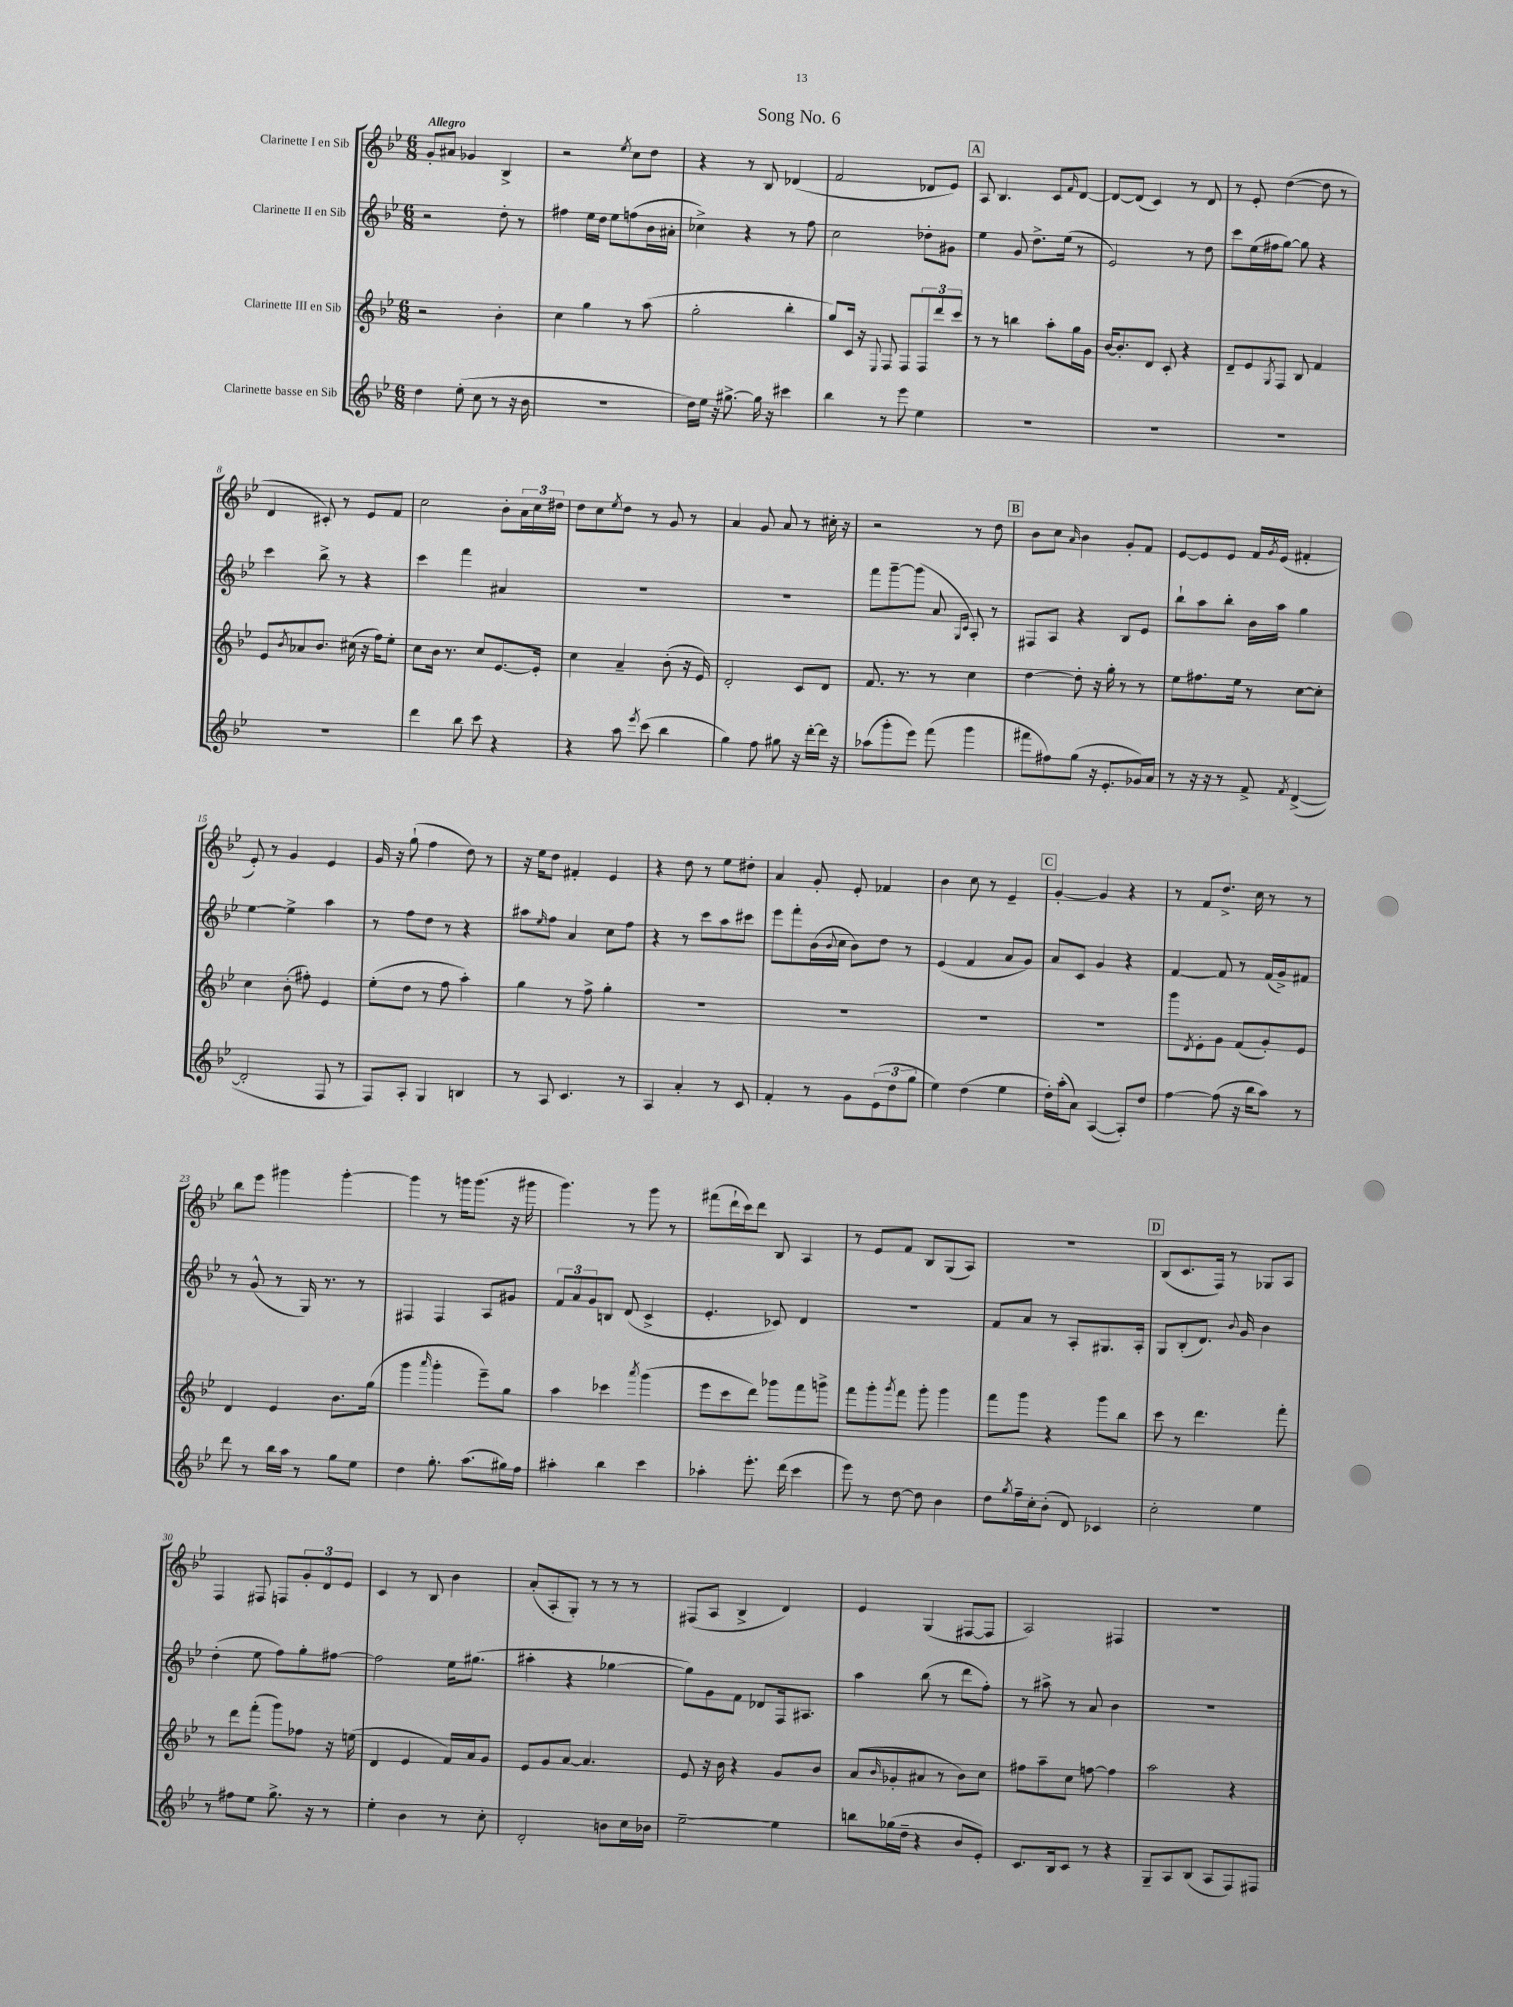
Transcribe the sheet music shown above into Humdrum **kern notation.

**kern	**kern	**kern	**kern
*staff4	*staff3	*staff2	*staff1
*clefG2	*clefG2	*clefG2	*clefG2
*k[b-e-]	*k[b-e-]	*k[b-e-]	*k[b-e-]
*M6/8	*M6/8	*M6/8	*M6/8
4dd	2r	2r	8g'
.	.	.	8a#
(8ee-'	.	.	4g-
8cc	.	.	.
8r	4b-'	8dd'	4B-^
16r	.	8r	.
16b-	.	.	.
=	=	=	=
2.r	4cc	4ff#	2r
.	4gg	16ee-	.
.	.	16dd	.
.	.	8ee-	.
.	.	.	8qee-
.	8r	(8ff	8cc
.	(8aa	16b-	8dd
.	.	16a#'	.
=	=	=	=
16dd)	2gg'	4cc-^)	4r
16ee-	.	.	.
16r	.	.	.
[8.gg#^	.	.	.
.	.	4r	8r
16gg#]	.	.	8B-
16r	.	.	.
4ccc#	4bb-'	8r	(4d-
.	.	8ff	.
=	=	=	=
4bb-	8gg)	2cc	2f
.	16c	.	.
.	16r	.	.
.	8qqE-	.	.
8r	8F	.	.
8eee-	8F	.	.
4ee-	12F	8dd-'	8d-
.	12ddd	.	.
.	.	8g#	8e-)
.	12ccc	.	.
=	=	=	=
2.r	8r	4ee-	8A
.	8r	.	4.B-
.	4bb	8g	.
.	.	8.dd^	.
.	8aa'	.	8c
.	.	(16ee-	.
.	.	.	16qqf
.	16gg	8r	[8d
.	16g	.	.
=	=	=	=
2.r	[16b-	2e-)	8d_
.	8.b-']	.	.
.	.	.	(8d]
.	8d	.	4c)
.	8c'	.	.
.	4r	8r	8r
.	.	8dd	8d
=	=	=	=
2.r	8d~	8ccc	8r
.	8e-	(16ee-	8e-'
.	.	16ff#	.
.	8qG	.	.
.	8F	[8gg)	([4dd
.	8B-	8gg]	.
.	4f	4r	8dd]
.	.	.	8r
=	=	=	=
2.r	8e-	4ccc	4d
.	8qb-	.	.
.	8a-	.	.
.	8.b-	8bb-^	8c#')
.	.	8r	8r
.	(16cc#	.	.
.	16r	4r	8e-
.	16ff)	.	.
.	8ee-'	.	8f
=	=	=	=
4ddd	8cc	4ccc	2cc
.	16b-	.	.
.	8.r	.	.
8bb-	.	4fff	.
8ccc	8cc	.	.
4r	[8.e-	4a#	8b-'
.	.	.	24a
.	.	.	24cc
.	16e-']	.	.
.	.	.	24dd#
=	=	=	=
4r	4cc	2.r	8dd
.	.	.	8cc
.	.	.	8qee-
8aa	4a~	.	8dd
8qeee-	.	.	.
(8ccc	.	.	8r
4bb-	(8b-'	.	8g
.	16r	.	8r
.	16e-)	.	.
=	=	=	=
4gg)	2d'	2.r	4a
8ff	.	.	8g
8gg#	.	.	8a
16r	8c	.	8r
[16ddd'	.	.	.
16ddd]	8d	.	16cc#'
16r	.	.	16r
=	=	=	=
(8aa-	8.f	8fff	2r
8ggg'	.	[8ggg~	.
.	8.r	.	.
8eee-)	.	(8ggg]	.
(8fff	8r	8a	.
.	.	16qqG	.
.	.	16qqc	.
4ggg	4cc	8A')	8r
.	.	8r	8dd
=	=	=	=
8fff#	[4dd	8F#	8b-
8ff#)	.	8A	8cc
.	.	.	16qqa
(8gg	8dd']	4r	4b-
16r	16r	.	.
8.e-'	16gg'	.	.
.	8r	8B-	8g'
16g-)	8r	8e-	8f
16a	.	.	.
=	=	=	=
8r	8ee-	8bb-`	[8e-
16r	8.ff#	8aa	8e-]
16r	.	.	.
8r	.	8bb-'	8e-
.	16ee-	.	.
8f^	8r	16b-	16f
.	.	.	8qg
.	.	16aa	(16e-
8qf	.	.	.
([4d^	[8cc	4gg	4f#'
.	8cc']	.	.
=	=	=	=
2d']	4cc	[4ee-	8e-')
.	.	.	8r
.	(8b-'	4ee-^]	4g
.	8ff#')	.	.
8F	4e-	4aa	4e-
8r	.	.	.
=	=	=	=
8F)	(8ee-'	8r	16g
.	.	.	16r
8A'	8dd	8ff	(8gg`
4G	8r	8dd	4ff
.	8ff	8r	.
4B	4aa')	4r	8dd)
.	.	.	8r
=	=	=	=
8r	4gg	8aa#	16r
.	.	.	16ee-
.	.	16qqee-	.
8A	.	8ff	8dd
4.c	8r	4a	4f#'
.	8ff^	.	.
.	4gg'	8cc	4e-
8r	.	8ff	.
=	=	=	=
4A	2.r	4r	4r
4a'	.	8r	8dd
.	.	8ccc	8r
8r	.	8aa	8ee-
8c	.	8ccc#	8dd#'
=	=	=	=
4f'	2.r	8eee-	4a
.	.	8fff'	.
8r	.	(16b-	8g'
.	.	8qqb-	.
.	.	16cc	.
8g	.	8b-)	8e-'
(12e-	.	8dd	4f-
12dd	.	.	.
.	.	8r	.
12gg	.	.	.
=	=	=	=
4ee-)	2.r	(4e-	4b-
(4dd	.	4f	8cc
.	.	.	8r
4ee-	.	8a	4e-~
.	.	8g)	.
=	=	=	=
16dd')	2.r	8a	[4g'
(16aa'	.	.	.
8a)	.	8c	.
([4A	.	4g	4g]
8A'])	.	4r	4r
8dd	.	.	.
=	=	=	=
[4ff	8ggg	[4f	8r
.	8qd	.	.
.	8e-'	.	8f
(8ff]	8g	8f]	8.dd^
16r	(8f	8r	.
16bb-	.	.	16cc
8aa)	8g')	(16f	8r
.	.	16g^)	.
8r	8e-	8f#	8r
=	=	=	=
8ddd	4d	8r	8bb-
8r	.	(8g^^	8eee-
16bb-	4e-	8r	4ggg#
16aa	.	.	.
8r	.	16G)	.
.	.	8.r	.
8gg	8.b-	.	[4ggg#'
8ee-	.	8r	.
.	(16gg	.	.
=	=	=	=
4dd	4ggg	4F#	4ggg#]
.	16qqaaa	.	.
8.gg'	4ggg'	4F#	8r
.	.	.	16ggg
(8.aa	.	.	(8.ggg
.	8eee-~)	8A	.
16gg#)	8gg	8g#	16r
16ff	.	.	16ggg#
=	=	=	=
4aa#'	4aa	12f	4.ggg)
.	.	12a	.
.	.	12g	.
4bb-	4ccc-	8B	.
.	.	(8d	8r
.	8qaaa	.	.
4ccc	(4ggg	4c^	8ggg
.	.	.	8r
=	=	=	=
4aa-'	8eee-	4.e-'	(8fff#
.	8ccc	.	16ddd`
.	.	.	16ccc)
8.eee-'	8ddd)	.	8ddd
.	8ggg-	8c-)	8B-
(16ddd	.	.	.
4ccc	8fff	4d	4A
.	8ggg^	.	.
=	=	=	=
8eee-)	8fff	2.r	8r
8r	8ggg'	.	8e-
.	8qggg	.	.
[8dd	8fff	.	8f
8dd]	8ggg'	.	8B-
4b-	4ggg	.	(8G
.	.	.	8A)
=	=	=	=
8dd	8fff	8f	2.r
8qgg	.	.	.
16ff~	8ggg	8a	.
16cc'	.	.	.
(8b-'	4r	8r	.
8d)	.	8A'	.
4c-	8ggg	8.G#	.
.	8bb-	.	.
.	.	16A'	.
=	=	=	=
2cc'	8ccc	8G	(8B-
.	8r	(8B-'	8.c
.	4.ddd	8.d)	.
.	.	.	16F)
.	.	.	8r
.	.	8qqb-	.
.	.	16g	.
4ee-	.	4b-	8G-
.	8fff'	.	8A
=	=	=	=
8r	8r	(4dd'	4F
8ff#	8ddd	.	.
8ee-	(8fff'	8ee-	8F#
8.gg^	8ggg)	8ff)	8F
.	8ff-	8gg'	12g'
16r	.	.	.
.	.	.	12d
8r	16r	[8ff#	.
.	.	.	12e-
.	(16ee	.	.
=	=	=	=
4ee-'	4d	2ff#]	4c
4b-	4e-	.	8r
.	.	.	8B-
8r	16f)	16ee-	4b-
.	16a	(8.gg#	.
8cc'	8g	.	.
=	=	=	=
2d'	8e-	4aa#'	(8a'
.	8g	.	8A'
.	[8a	4r	8G')
.	4.a]	.	8r
8b	.	[4gg-	8r
16cc	.	.	8r
16b-	.	.	.
=	=	=	=
[2ee-~	8e-	8gg-])	(8F#
.	16r	8g	8A
.	16b-	.	.
.	4r	8f	4B-^
.	.	8d-	.
4ee-]	8g	16F	4d)
.	.	8.A#	.
.	8b-	.	.
=	=	=	=
8bb	(8a	4aa	4e-
.	16qqb-	.	.
(16gg-	8g-'	.	.
16dd~	.	.	.
4r	8a#	(8bb-	(4G
.	8r	8r	.
8b-	8b-)	8ddd	[8F#
8e-')	8cc	8ff')	8F#]
=	=	=	=
8.c	8ff#	8r	2A)
.	8aa~	8aa#^	.
16B-	.	.	.
8c	8cc	8r	.
8r	[8ff	8a	.
4r	4ff]	4b-	4F#
=	=	=	=
8G~	2aa	2.r	2.r
8A	.	.	.
(8B-	.	.	.
8A	.	.	.
8F)	4r	.	.
8F#	.	.	.
==	==	==	==
*-	*-	*-	*-
